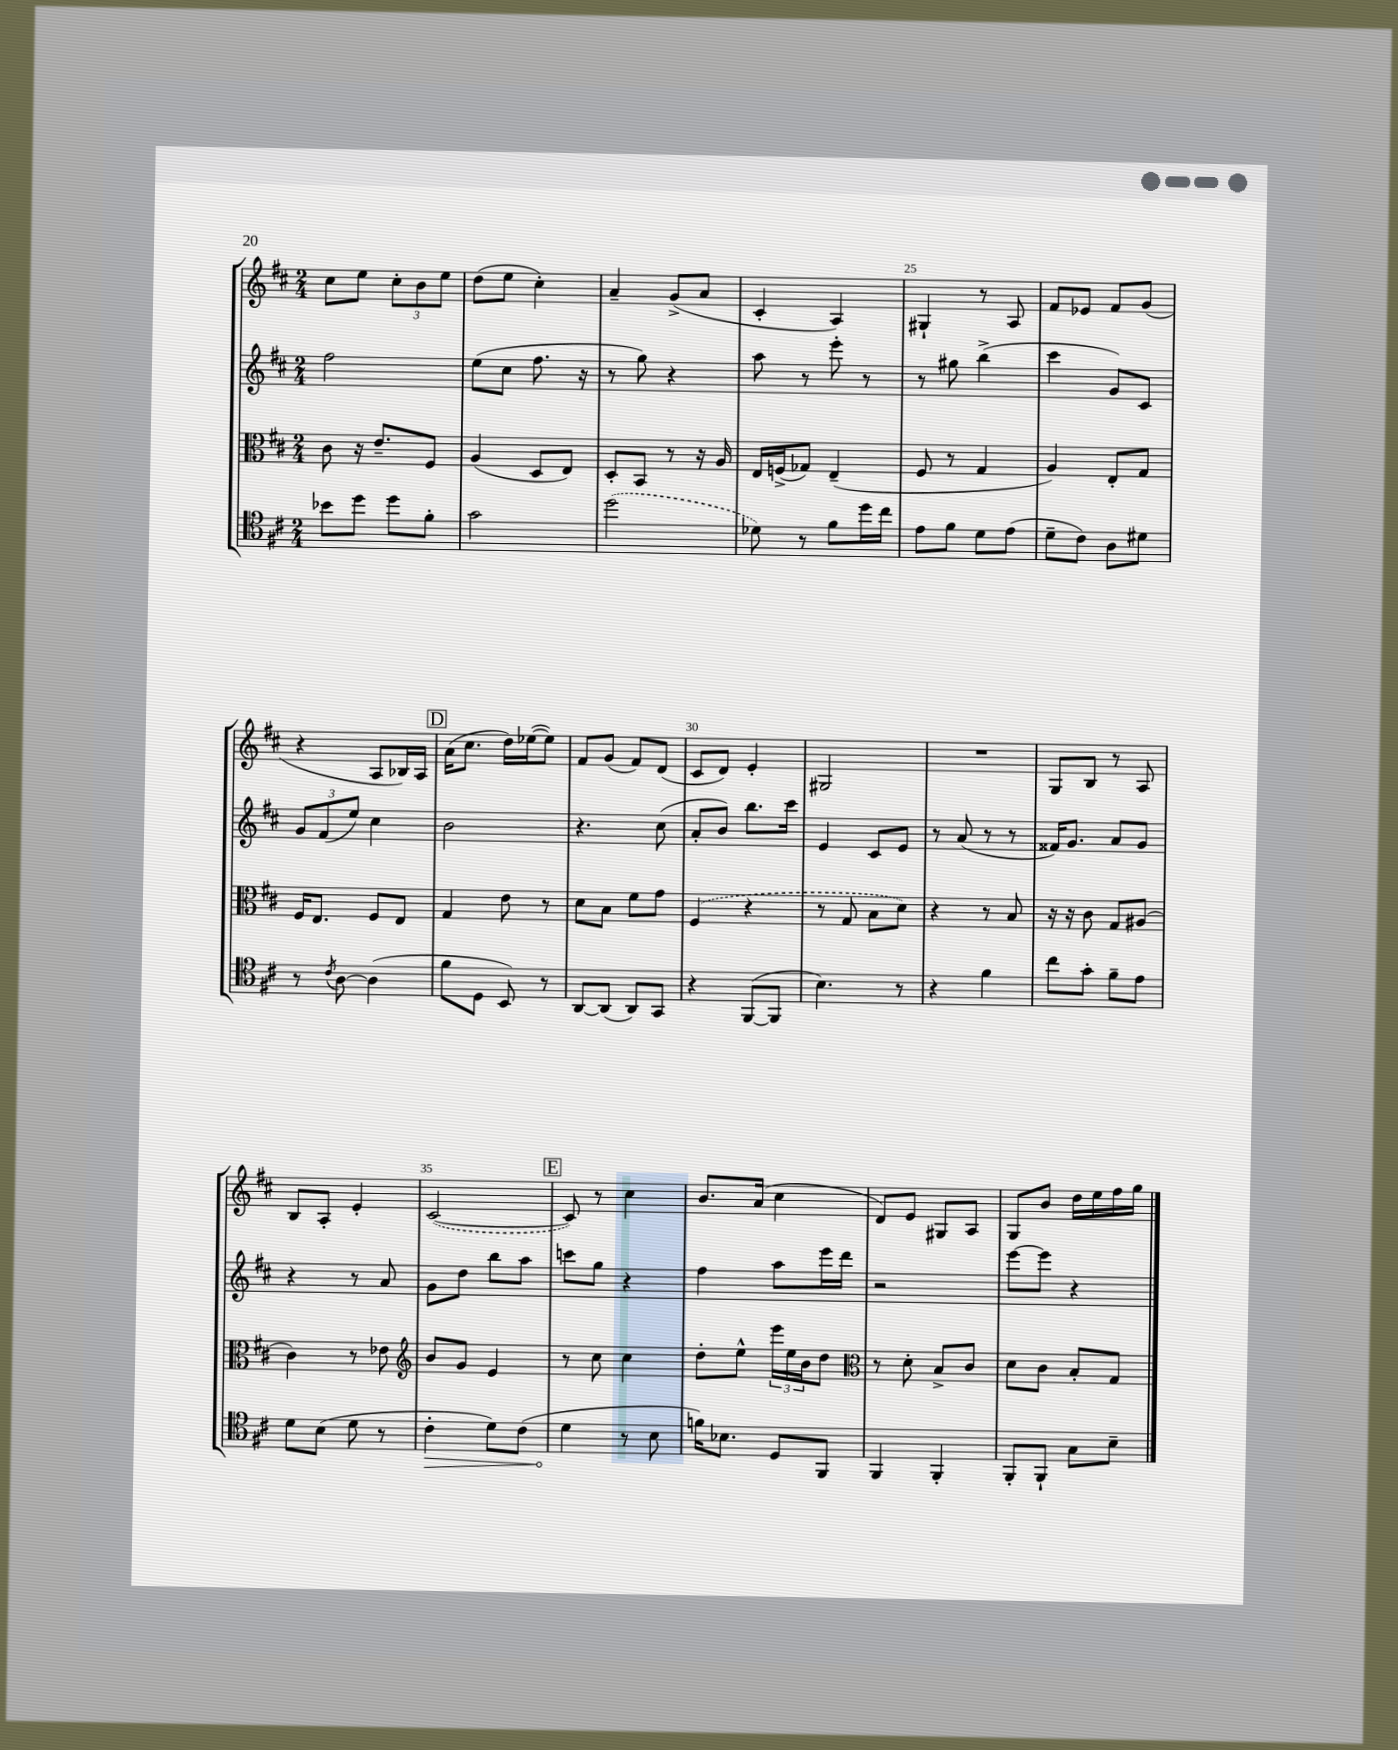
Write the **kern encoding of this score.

**kern	**dynam	**kern	**kern	**kern
*part4	*part4	*part3	*part2	*part1
*staff4	*staff4	*staff3	*staff2	*staff1
*clefC4	*	*clefC3	*clefG2	*clefG2
*k[f#c#]	*	*k[f#c#]	*k[f#c#]	*k[f#c#]
*M2/4	*	*M2/4	*M2/4	*M2/4
=21	=21	=21	=21	=21
8b-X\L	.	8c#\	2ff#\	8cc#\L
8dd\J	.	16r	.	8ee\J
.	.	8.e~/L	.	.
8dd\L	.	.	.	12cc#'\L
.	.	.	.	12b\
8f#'\J	.	8F#/J	.	.
.	.	.	.	12ee\J
=22	=22	=22	=22	=22
2g\	.	(4A/	(8ee\L	(8dd\L
.	.	.	8cc#\J	8ee\J
.	.	8D/L	8.ff#\	4cc#'\)
.	.	8E/J)	.	.
.	.	.	16r	.
=23	=23	=23	=23	=23
(2dd\	.	8D'/L	8r	4a~/
.	.	8BB/J	8gg\)	.
.	.	8r	4r	(8g^/L
.	.	16r	.	8a/J
.	.	16A/	.	.
=24	=24	=24	=24	=24
8d-X\)	.	16E/LL	8aa\	4c#'/
.	.	(16Fn^/J	.	.
8r	.	8G-X/J)	8r	.
8f#\L	.	(4E~/	8eee'\	4A/)
16dd\L	.	.	8r	.
16cc#\JJ	.	.	.	.
=25	=25	=25	=25	=25
8e\L	.	8F#/	8r	4G#X`/
8f#\J	.	8r	8gg#X\	.
8d\L	.	4G/	(4bb^\	8r
(8e\J	.	.	.	8A/
=26	=26	=26	=26	=26
8d~\L	.	4A/)	4ccc#\	8f#/L
8c#\J)	.	.	.	8e-X/J
8A\L	.	8E'/L	8g/L)	8f#/L
8d#X\J	.	8G/J	8c#/J	(8g/J
!!LO:LB:g=z
=27	=27	=27	=27	=27
8r	.	16F#/KL	12g/L	4r
.	.	8.E/J	.	.
.	.	.	(12f#/	.
8qc#/	.	.	.	.
[8A\	.	.	.	.
.	.	.	12ee/J)	.
(4A\]	.	8F#/L	4cc#\	8A/L
.	.	8E/J	.	16B-X/L)
.	.	.	.	16A/JJ
!!LO:REH:place=s1:t=D
=28	=28	=28	=28	=28
8f#\L	.	4G/	2b\	(16a\KL
.	.	.	.	8.cc#\J
8D\J	.	.	.	.
8BB/)	.	8e\	.	16dd\LL)
.	.	.	.	([16ee-X\J
8r	.	8r	.	8ee-\J])
=29	=29	=29	=29	=29
[8AA/L	.	8d\L	4.r	8f#/L
(8AA/J]	.	8B\J	.	(8g/J
8AA/L)	.	8f#\L	.	8f#/L)
8GG/J	.	8g\J	(8cc#\	(8d/J
=30	=30	=30	=30	=30
4r	.	(4F#/	8a'/L	8c#/L
.	.	.	8b/J)	8d/J)
([8FF#/L	.	4r	8.bb\L	4e'/
8FF#/J]	.	.	.	.
.	.	.	16ccc#\Jk	.
=31	=31	=31	=31	=31
4.B\)	.	8r	4e/	2G#X/
.	.	8G/	.	.
.	.	8B\L	8c#/L	.
8r	.	8d\J)	8e/J	.
=32	=32	=32	=32	=32
4r	.	4r	8r	2r
.	.	.	(8a/	.
4f#\	.	8r	8r	.
.	.	8B/	8r	.
=33	=33	=33	=33	=33
8cc#\L	.	16r	16f##X/KL)	8G/L
.	.	16r	8.g/J	.
8g'\J	.	8c#\	.	8B/J
8f#~\L	.	8G/L	8a/L	8r
8e\J	.	(8A#X/J	8g/J	8A/
!!LO:LB:g=z
=34	=34	=34	=34	=34
8d\L	.	4c#\)	4r	8B/L
(8B\J	.	.	.	8A'/J
8d\	.	8r	8r	4e'/
8r	.	8e-X\	8a/	.
=35	=35	=35	=35	=35
*	*	*clefG2	*	*
!	!LO:HP:b	!	!	!
4c#'\	>	8b/L	8g\L	([2c#/
.	.	8g/J	8dd\J	.
8d\L)	.	4e/	8bb\L	.
(8c#\J	.	.	8aa\J	.
!!LO:REH:place=s1:t=E
=36	=36	=36	=36	=36
4d\	.	8r	8cccn\L	8c#/])
.	.	8cc#\	8gg\J	8r
8r	]	4cc#\	4r	4cc#\
8B\	.	.	.	.
=37	=37	=37	=37	=37
16fn\KL)	.	8dd'\L	4ff#\	8.b/L
8.B-X\J	.	.	.	.
.	.	8ee^^\J	.	.
.	.	.	.	(16a/Jk
8D/L	.	24eee\LL	8aa\L	4cc#\
.	.	24ee\	.	.
.	.	24b\J	.	.
8FF#/J	.	8dd\J	16eee\L	.
.	.	.	16ddd\JJ	.
=38	=38	=38	=38	=38
*	*	*clefC3	*	*
4FF#/	.	8r	2r	8d/L)
.	.	8d'\	.	8e/J
4FF#'/	.	8B^/L	.	8G#X/L
.	.	8c#/J	.	8A/J
=39	=39	=39	=39	=39
8FF#'/L	.	8d\L	[8eee\L	8G/L
8FF#`/J	.	8c#\J	8eee\J]	8b/J
8G\L	.	8B'/L	4r	16dd\LL
.	.	.	.	16ee\
8B~\J	.	8G/J	.	16ff#\
.	.	.	.	16gg\JJ
==	==	==	==	==
*-	*-	*-	*-	*-
